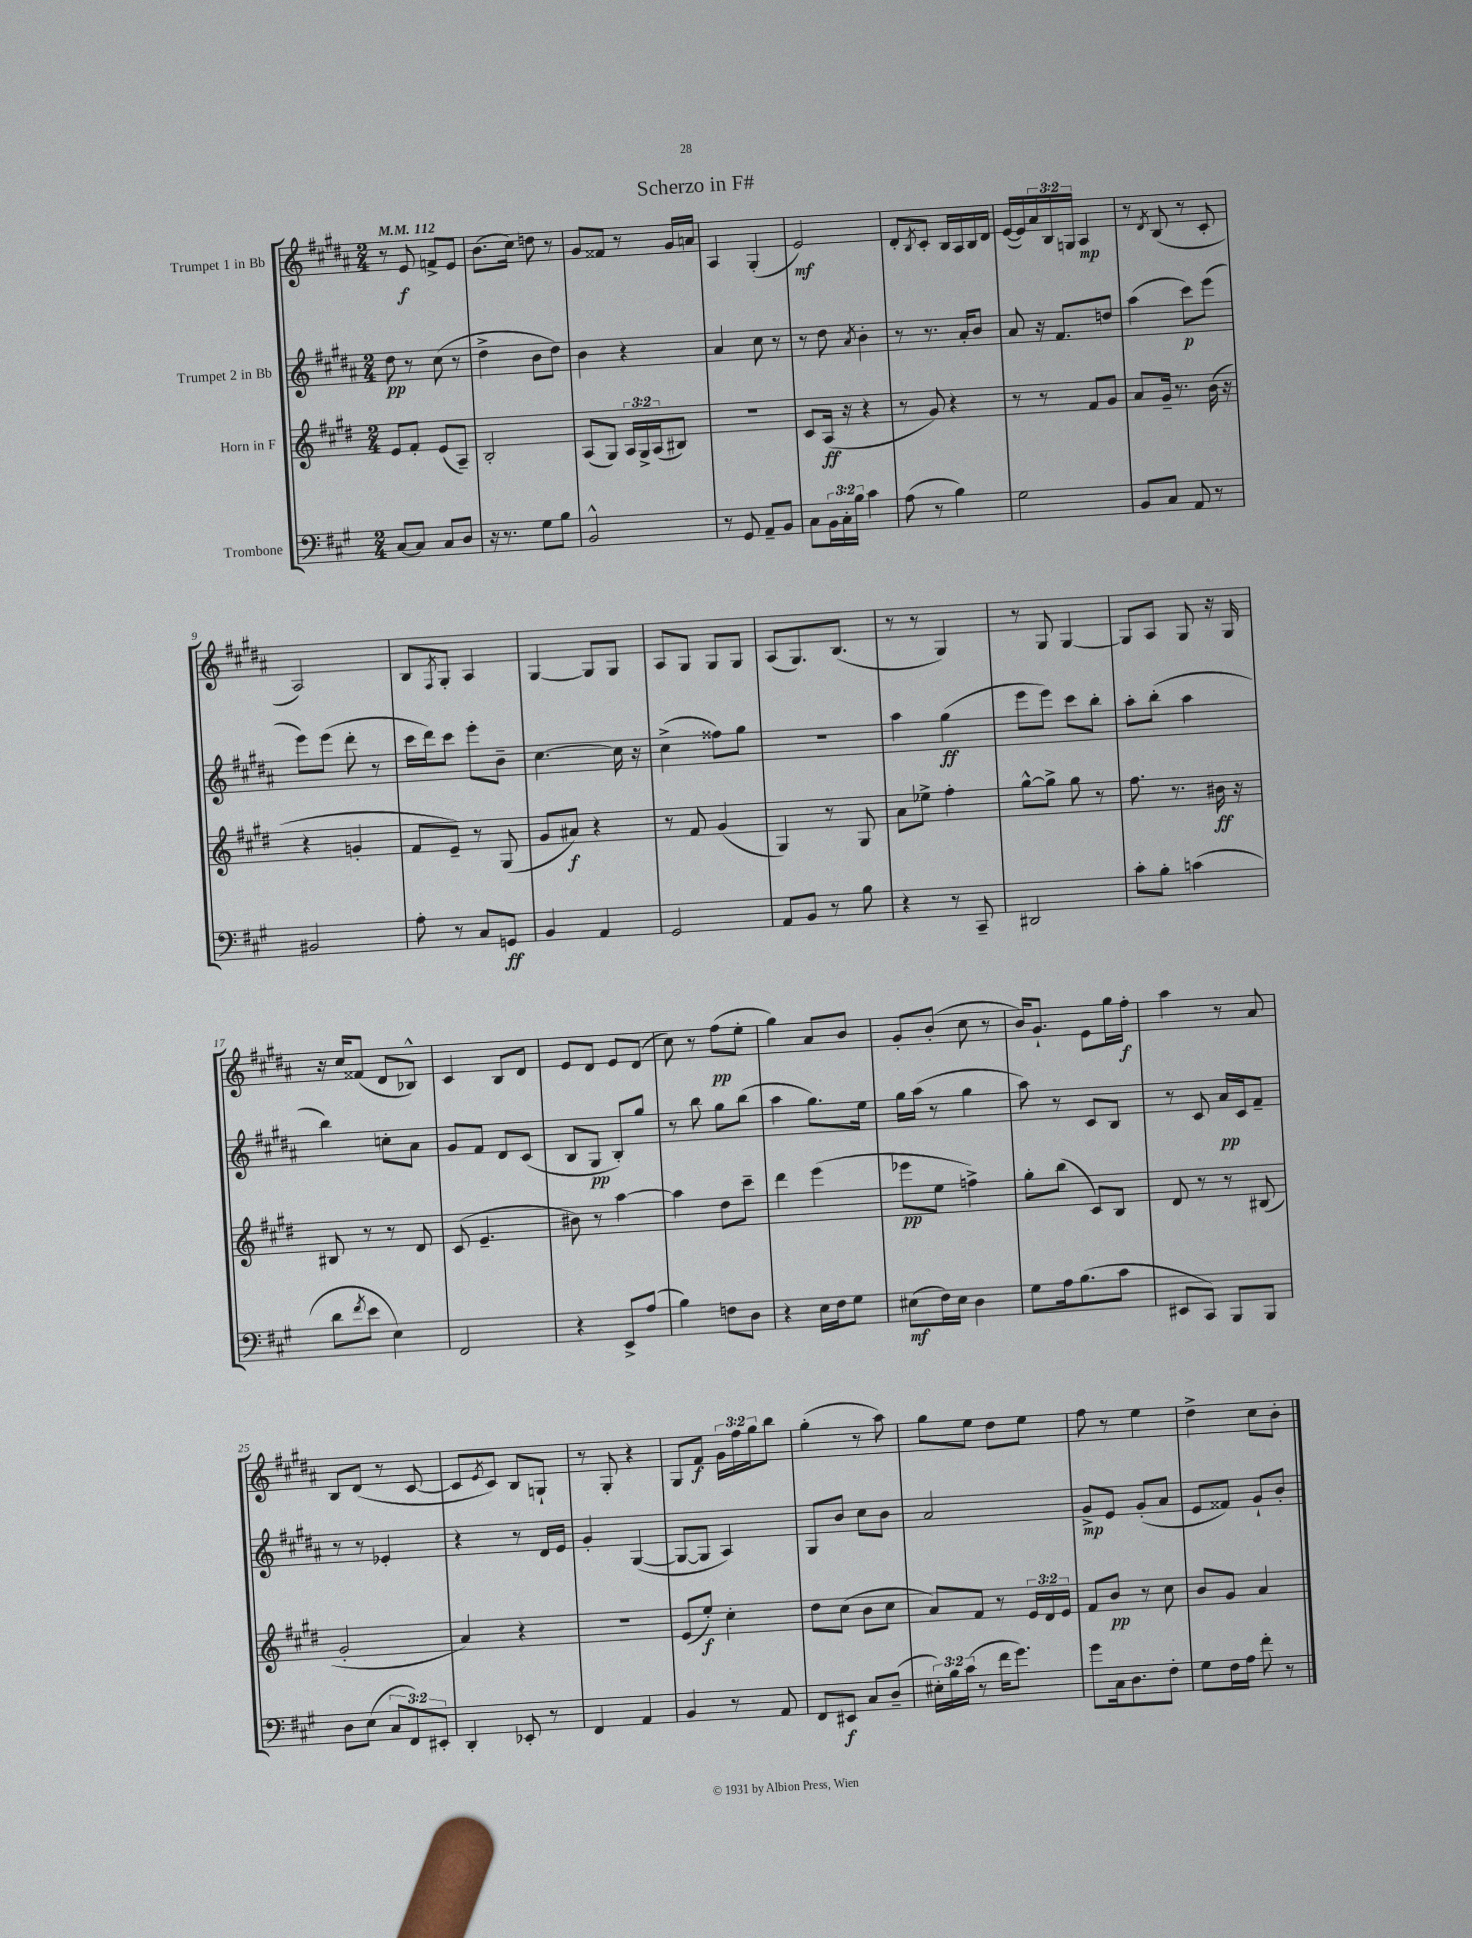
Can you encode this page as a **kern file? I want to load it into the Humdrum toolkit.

**kern	**kern	**kern	**kern
*staff4	*staff3	*staff2	*staff1
*clefF4	*clefG2	*clefG2	*clefG2
*k[f#c#g#]	*k[f#c#g#d#]	*k[f#c#g#d#a#]	*k[f#c#g#d#a#]
*M2/4	*M2/4	*M2/4	*M2/4
*MM112	*MM112	*MM112	*MM112
[8C#	8e	8dd#	8r
8C#]	8f#'	8r	8e
8C#	(8e	(8cc#	8f^
8D	8A~)	8r	8e
=	=	=	=
16r	2B'	4dd#^	(8.b
8.r	.	.	.
.	.	.	16cc#)
8G#	.	8b	8dd
8B	.	8dd#)	8r
=	=	=	=
2BB^^	(8A	4b	8g#
.	8G#)	.	8f##
.	24A	4r	8r
.	24G#^	.	.
.	(24A	.	.
.	8B#)	.	16g#
.	.	.	16a
=	=	=	=
8r	2r	4a#	4A#
8GG#	.	.	.
8AA~	.	8cc#	(4G#'
8BB	.	8r	.
=	=	=	=
8C#	8c#	8r	2e)
24BB	(16A	8dd#	.
24C#'	.	.	.
.	16r	.	.
24B	.	.	.
.	.	8qa#	.
4c#	4r	4b'	.
=	=	=	=
(8A	8r	8r	8d#'
.	.	.	8qB
8r	8g#)	8.r	8c#'
4B)	4r	.	16B
.	.	16a#'	16A#
.	.	8b	16B
.	.	.	16d#
=	=	=	=
2G#	8r	8a#	([16e
.	.	.	16e])
.	8r	16r	24a#
.	.	.	24B
.	.	8.f#	.
.	.	.	24G
.	8f#	.	4A#
.	8g#	8dd	.
=	=	=	=
8BB	8a	(4aa#	8r
.	.	.	8qd#
8C#	16g#~	.	(8B
.	8.r	.	.
8AA	.	8ccc#)	8r
8r	(16b	(8eee	8c#'
.	16r	.	.
=	=	=	=
2BB#	4r	8eee)	2A#)
.	.	(8eee	.
.	4g'	8ddd#'	.
.	.	8r	.
=	=	=	=
8A'	8f#	16ccc#	8B
.	.	16ddd#)	.
.	.	.	8qF#
8r	8e~)	8ccc#	8G#'
8C#	8r	8eee'	4A#
8GG	(8G#	8b~	.
=	=	=	=
4BB	8g#	[4.cc#	[4G#
.	8a#)	.	.
4AA	4r	.	8G#]
.	.	16cc#]	8G#
.	.	16r	.
=	=	=	=
2GG#	8r	(4cc#^	8A#
.	8f#	.	8G#
.	(4g#	8ff##)	8G#
.	.	8gg#	8G#
=	=	=	=
8AA	4G#)	2r	(8A#
8BB	.	.	8.G#)
8r	8r	.	.
.	.	.	(8.B
8B	8G#	.	.
=	=	=	=
4r	8a	4aa#	8r
.	8ee-^	.	8r
8r	4ff#'	(4gg#	4G#)
8CC#~	.	.	.
=	=	=	=
2DD#	[8gg#^^	8eee	8r
.	8gg#^]	8eee)	8G#
.	8gg#	8ccc#	[4G#
.	8r	8bb'	.
=	=	=	=
8c#'	8.ff#	8aa#'	8G#]
8B'	.	(8bb'	8A#
.	8.r	.	.
(4c	.	4aa#	8G#
.	16b#	.	16r
.	16r	.	16G#
=	=	=	=
8d	8B#	4bb)	16r
.	.	.	16cc#
8qf#	.	.	.
8e	8r	.	(8f##
4E)	8r	8cc'	8d#
.	8d#	8a#	8B-^^)
=	=	=	=
2FF#	(8c#	8g#	4c#
.	4.e~	8f#	.
.	.	8d#	8B
.	.	(8c#	8d#
=	=	=	=
4r	8b#)	8B	8e
.	8r	8G#	8d#
8EE^	[4aa	8B')	8e
(8A	.	8gg#	(8d#
=	=	=	=
4B)	4aa]	8r	8cc#)
.	.	8bb	8r
8F	8dd#	8gg#	(8ff#
8D	8ccc#~	(8bb	8ee'
=	=	=	=
4r	4ddd#	4aa#	4gg#)
16E	(4eee	8.gg#)	8a#
16F#	.	.	.
8G#	.	.	8b
.	.	16ee	.
=	=	=	=
(8E#	8eee-	16gg#	8g#'
.	.	(16aa#	.
16F#)	8ee	8r	(8b'
16E#	.	.	.
4D	4ff^)	4gg#	8cc#
.	.	.	8r
=	=	=	=
8G#	8gg#'	8aa#)	16b)
.	.	.	8.g#`
16A	(8bb	8r	.
(8.B	.	.	.
.	8c#)	8c#	8e
8c#	8B	8B	16gg#
.	.	.	16ff#'
=	=	=	=
8EE#	8d#	8r	4aa#
8CC#)	8r	8c#	.
8BBB	8r	16a#	8r
.	.	16c#	.
8BBB	(8B#	8f#~	8a#
=	=	=	=
8D	2g#'	8r	8B
(8E	.	8r	(8d#
12C#	.	4e-'	8r
12FF#)	.	.	.
.	.	.	[8c#
12EE#'	.	.	.
=	=	=	=
4DD'	4a)	4r	8c#]
.	.	.	8qe
.	.	.	8c#)
8EE-'	4r	8r	8B
8r	.	16d#	8G`
.	.	16e	.
=	=	=	=
4FF#	2r	4g#'	8r
.	.	.	8G#'
4AA	.	([4G#	4r
=	=	=	=
4BB	(8e	8G#_	8G#
.	8ee')	8G#]	8f#
8r	4cc#'	4A#)	24g#
.	.	.	24ff#
.	.	.	24gg#
8AA	.	.	8bb
=	=	=	=
8FF#	8dd#	8G#	(4gg#'
8EE#	(8cc#	8b	.
8C#	8b	8cc#	8r
(8D~	8cc#	8b	8aa#)
=	=	=	=
24E#')	8a)	2a#	8gg#
24B	.	.	.
(24c#	.	.	.
8r	8f#	.	8ee
16f#	8r	.	8dd#
8.g#)	.	.	.
.	24e	.	8ee
.	24d#	.	.
.	24e	.	.
=	=	=	=
8g#	8f#	8g#^	8ff#
16C#	8b	8e	8r
8.D	.	.	.
.	8r	(8g#'	4ee
8F#'	8cc#	8a#	.
=	=	=	=
8G#	8b	8e	4dd#^
16F#	8g#	8f##)	.
16A	.	.	.
8f#'	4a	8g#`	8cc#
8r	.	8b'	8b'
==	==	==	==
*-	*-	*-	*-
